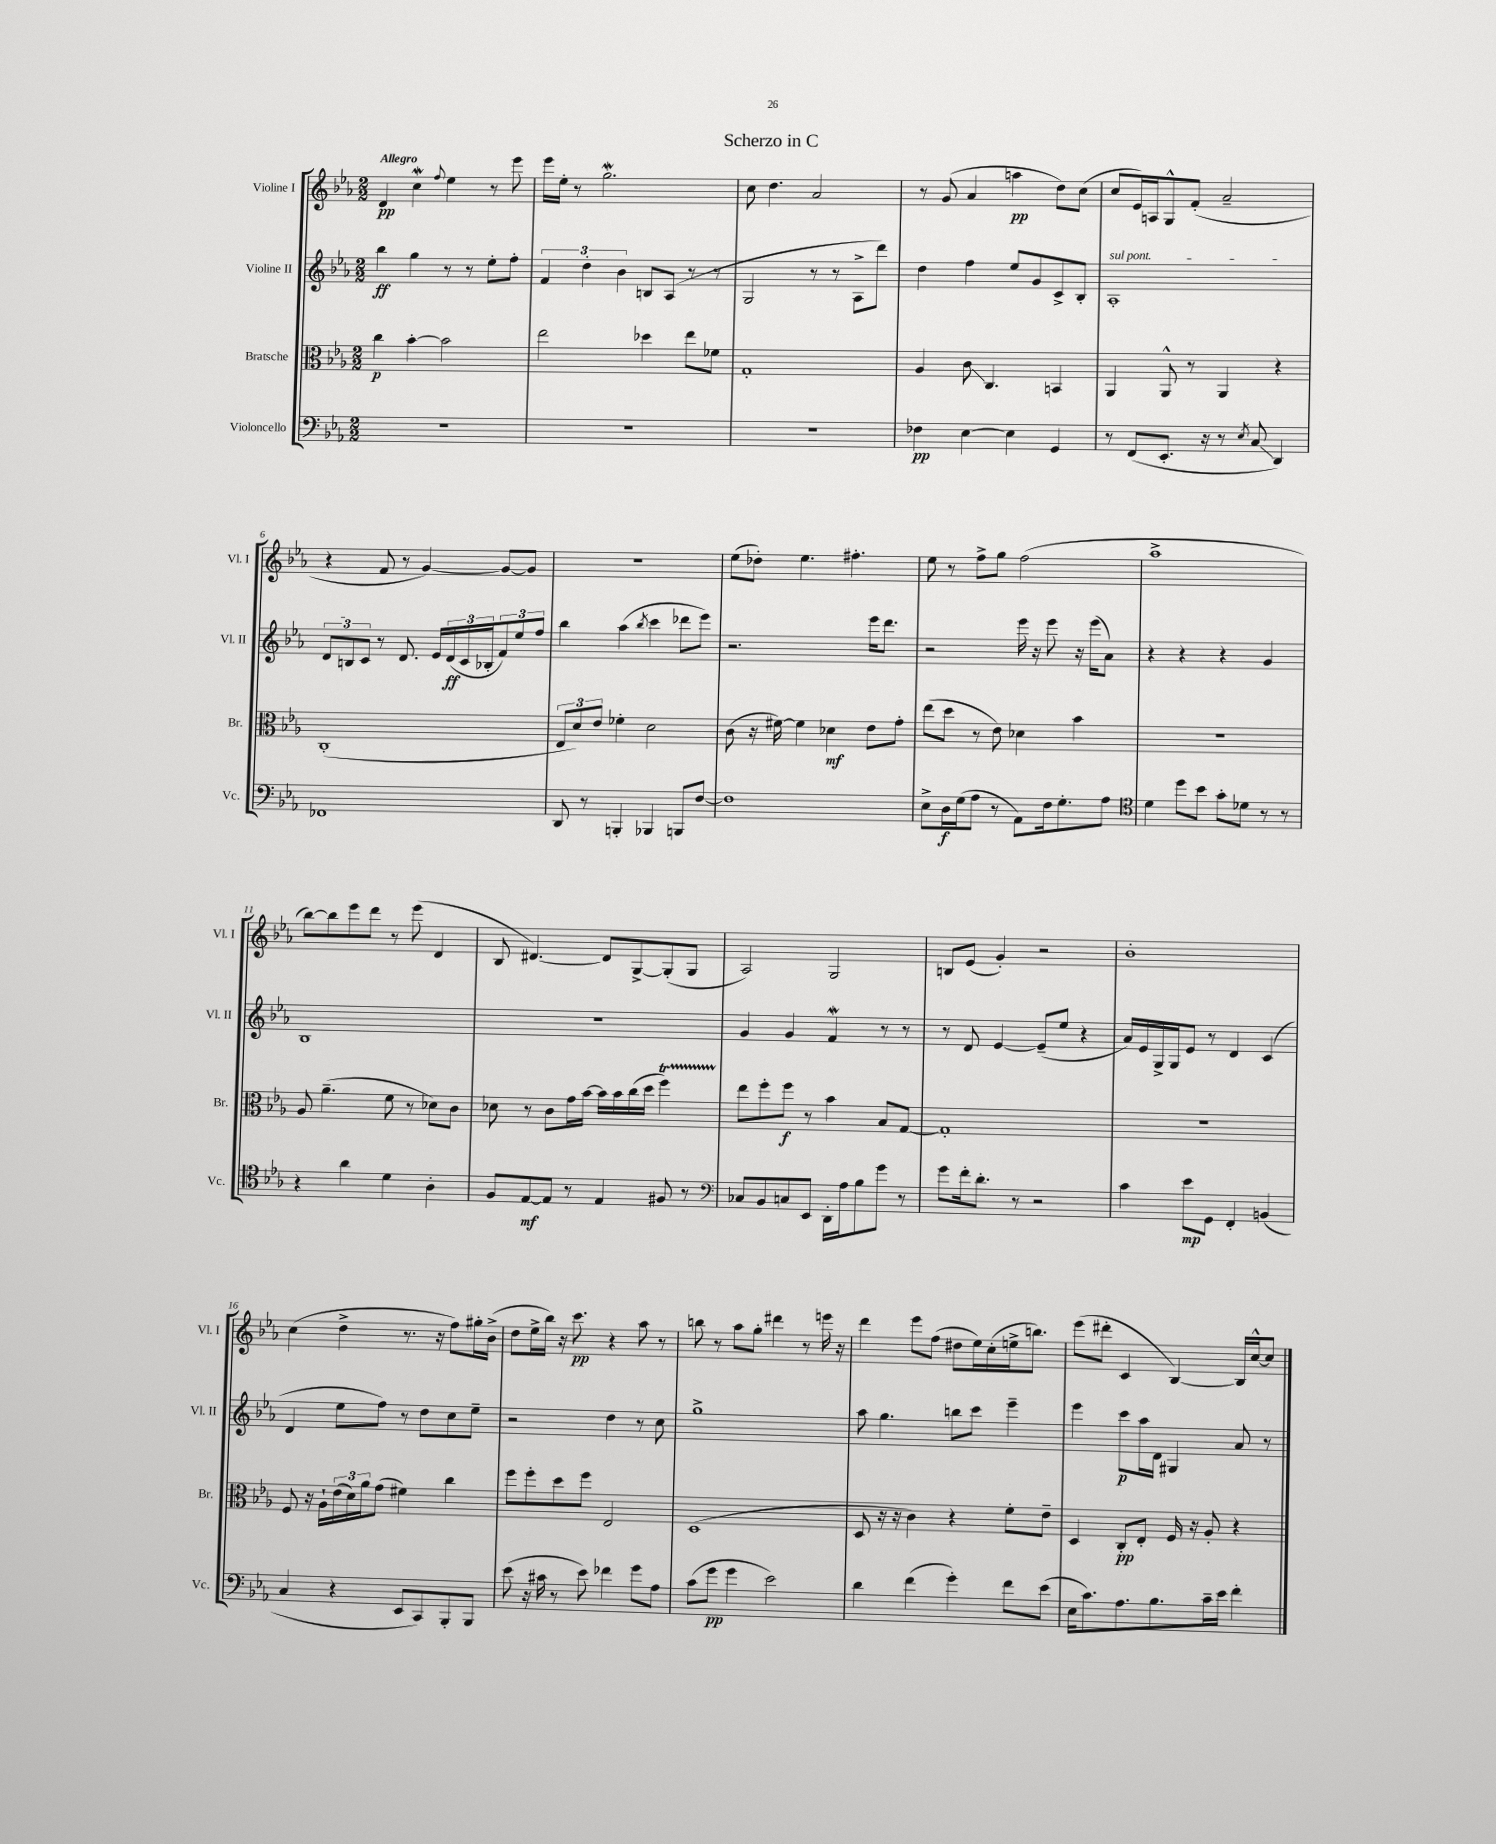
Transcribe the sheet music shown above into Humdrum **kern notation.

**kern	**kern	**kern	**kern
*staff4	*staff3	*staff2	*staff1
*clefF4	*clefC3	*clefG2	*clefG2
*k[b-e-a-]	*k[b-e-a-]	*k[b-e-a-]	*k[b-e-a-]
*M2/2	*M2/2	*M2/2	*M2/2
1r	4cc	4bb-	4d
.	[4b-'	4gg	4cc
.	.	.	8qqff
.	2b-]	8r	4ee-
.	.	8r	.
.	.	8ee-'	8r
.	.	8ff'	8eee-
=	=	=	=
1r	2ee-	6f	16eee-
.	.	.	16ee-'
.	.	.	8r
.	.	6dd'	.
.	.	.	2.gg
.	.	6b-	.
.	4dd-	8B	.
.	.	(8A-	.
.	8ee-	8r	.
.	8f-	8r	.
=	=	=	=
1r	1G'	2G	8cc
.	.	.	4.dd
.	.	8r	2a-
.	.	8r	.
.	.	8A-^	.
.	.	8ddd)	.
=	=	=	=
4F-	4A-	4dd	8r
.	.	.	(8g
[4E-	8c	4ff	4a-
.	4.C	.	.
4E-]	.	8ee-	4aa
.	.	8g	.
4GG	4BB	8c^	8dd)
.	.	8B-'	(8cc
=	=	=	=
8r	4AA-	1A-'	8cc
(8FF	.	.	16e-)
.	.	.	16A
8.EE-'	8AA-^^	.	8G^^
.	8r	.	(8f'
16r	.	.	.
8r	4AA-	.	2a-~
8qE-	.	.	.
8C	.	.	.
4DD)	4r	.	.
=	=	=	=
1FF-	(1C'	12d	4r
.	.	12B	.
.	.	12c	.
.	.	8r	8f
.	.	8.d	8r
.	.	.	[4g)
.	.	16e-	.
.	.	(24d	.
.	.	24c	.
.	.	24B-'	.
.	.	12f)	8g_
.	.	12ee-	.
.	.	.	8g]
.	.	12ff	.
=	=	=	=
8DD	12E-	4bb-	1r
.	12d)	.	.
8r	.	.	.
.	12e-	.	.
4BBB'	4f-'	(4aa-	.
.	.	8qbb-	.
4BBB-	2d	4ccc	.
8BBB	.	8ddd-	.
[8F	.	8eee-)	.
=	=	=	=
1F]	(8c	2.r	(8ee-
.	16r	.	8dd-')
.	[16f#)	.	.
.	4f#]	.	4.ee-
.	4d-	.	.
.	.	.	4.ff#'
.	8e-	16eee-	.
.	.	8.ddd	.
.	8g'	.	.
=	=	=	=
8E-^	(8ee-	2r	8ee-
16D	8dd	.	8r
(16G	.	.	.
8A-	8r	.	8ff^
8r	8e-)	.	8gg
8AA-)	4d-	16eee-	(2ff
.	.	16r	.
16F	.	8eee-	.
8.G'	.	.	.
.	4b-	16r	.
.	.	(16eee-	.
8A-	.	8a-)	.
=	=	=	=
*clefC4	*	*	*
4d	1r	4r	1aa-^
8dd	.	4r	.
8b-	.	.	.
8g'	.	4r	.
8d-	.	.	.
8r	.	4g	.
8r	.	.	.
=	=	=	=
4r	8A-	1B-	[8bb-)
.	(4.a-~	.	8bb-]
4a-	.	.	8eee-
.	.	.	8ddd
4d	8f	.	8r
.	8r	.	(8eee-
4A-'	8d-)	.	4d
.	8c	.	.
=	=	=	=
8F	8d-	1r	8B-
[8E-	8r	.	[4.d#)
8E-]	8c	.	.
8r	16g	.	.
.	[16b-	.	.
4E-	16b-]	.	8d#]
.	16b-	.	.
.	(16cc	.	[8G^
.	16dd	.	.
8F#	4ff)	.	(8G']
8r	.	.	8G
=	=	=	=
*clefF4	*	*	*
8C-	8ee-	4g	2A-)
8BB-	8ff'	.	.
8C	8ff	4g	.
8EE-	8r	.	.
16DD'	4b-	4f	2G
16A-	.	.	.
8B-	.	.	.
8g	8B-	8r	.
8r	[8G	8r	.
=	=	=	=
8g	1G']	8r	8B
16f'	.	8d	(8e-
8.d'	.	.	.
.	.	[4e-	4g')
8r	.	.	.
2r	.	(8e-~]	2r
.	.	8ee-	.
.	.	4r	.
=	=	=	=
4c	1r	16a-)	1b-'
.	.	16e-	.
.	.	16G^	.
.	.	16G	.
8e-	.	8e-	.
8GG	.	8r	.
4FF'	.	4d	.
(4BB	.	(4c	.
=	=	=	=
4C	8F	4d	(4cc
.	16r	.	.
.	16A-`	.	.
4r	(24e-	8ee-	4dd^
.	24d)	.	.
.	24a-	.	.
.	(8g	8ff)	.
8EE-	4f#)	8r	8.r
8CC)	.	8dd	.
.	.	.	16r
8BBB-'	4cc	8cc	8ff)
8BBB-	.	8ee-~	16gg#'
.	.	.	(16b-^
=	=	=	=
(8e-	8ff	2r	8dd
16r	8ff'	.	16ee-^
16c#	.	.	16bb-)
8r	8dd	.	16r
.	.	.	8.ccc
8e-)	8ff	.	.
4f-	2E-	4dd	4r
8g	.	8r	8aa-
8A-	.	8cc	8r
=	=	=	=
(8c	(1D	1gg^	8bb
8g	.	.	8r
4g	.	.	8aa-
.	.	.	8gg'
2e-)	.	.	4ddd#
.	.	.	8r
.	.	.	16eee
.	.	.	16r
=	=	=	=
4d	8D	8aa-	4ddd
.	16r	4.gg	.
.	16r	.	.
(4f	4c)	.	8eee-
.	.	.	(8ff
4g')	4r	8bb	8dd#
.	.	8ccc	16ee-)
.	.	.	(16cc'
8f	8f'	4eee-~	16ee^
.	.	.	8.bb)
(8e-	8e-~	.	.
=	=	=	=
16E-	4D	4eee-	(8eee-
8.c)	.	.	.
.	.	.	8ddd#'
8.A-	8C'	8ccc	4c
.	8E-'	16aa-	.
8.B-	.	16d	.
.	16F	4G#	[4B-)
.	16r	.	.
16c~	8A-'	.	.
16e-	.	.	.
4f'	4r	8a-	16B-]
.	.	.	[16cc^^
.	.	8r	8cc]
==	==	==	==
*-	*-	*-	*-
